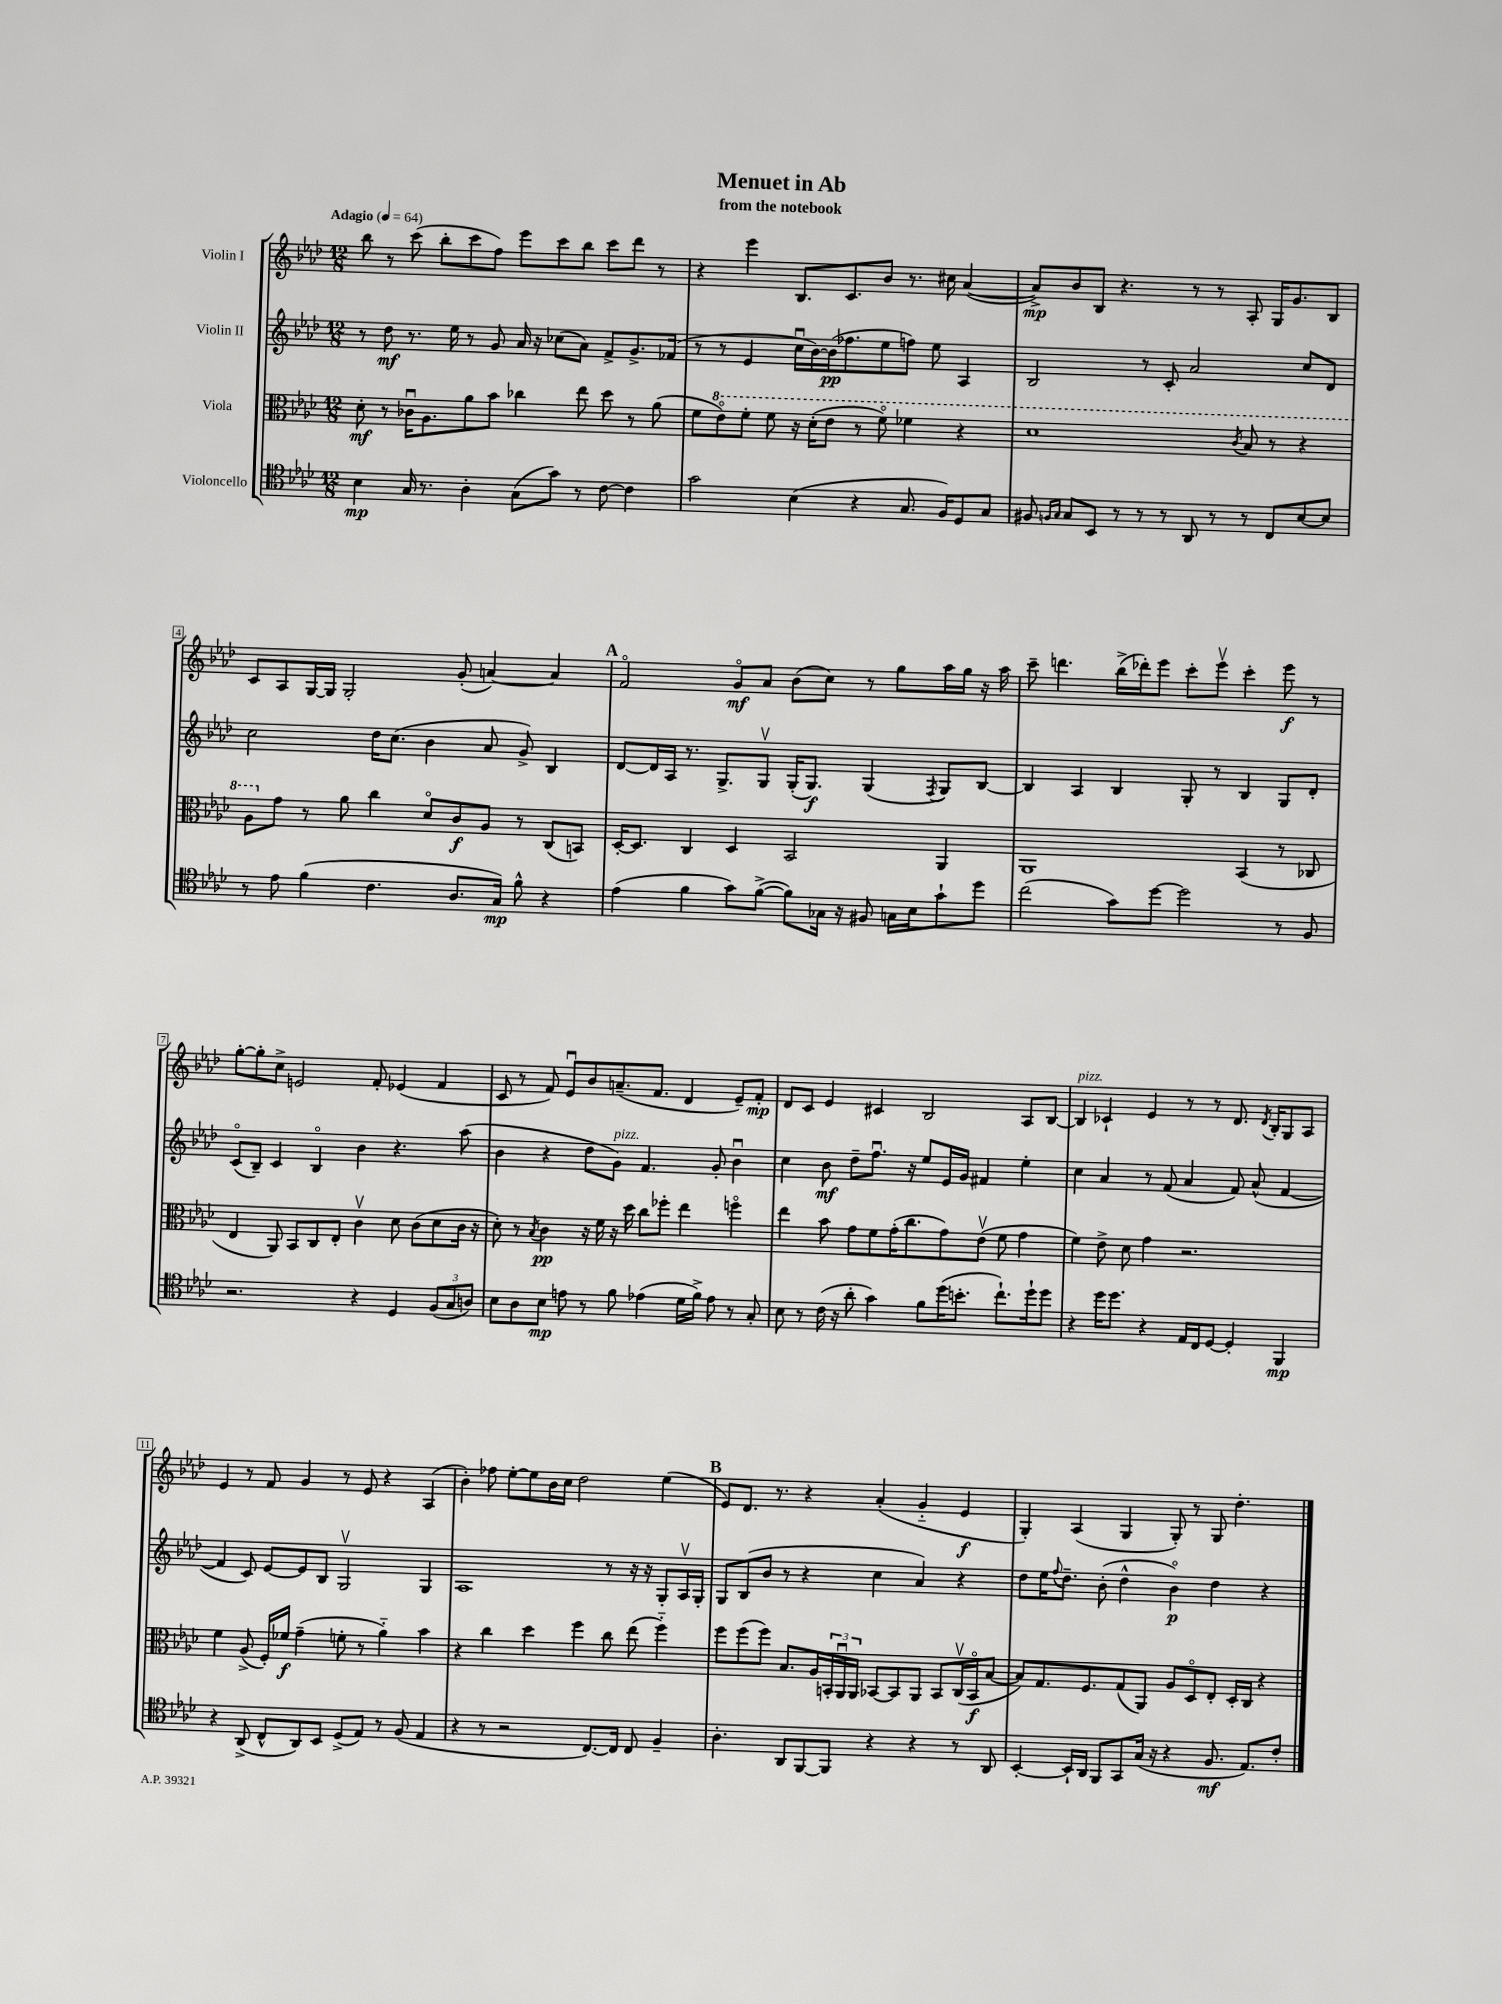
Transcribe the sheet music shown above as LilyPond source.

\header { title = "Menuet in Ab" subtitle = "from the notebook" }
<<
\new StaffGroup <<
\new Staff = "s0" \with { instrumentName = "Violin I" } {
    \clef treble \key aes \major \numericTimeSignature \time 12/8 \tempo "Adagio" 4 = 64
    bes''8 r8 c'''8( bes''8-. c'''8 f''8) ees'''8 c'''8 bes''8 c'''8 des'''8 r8 |
    r4 ees'''4 bes8. c'8. bes'8 r8. cis''16 aes'4~( |
    aes'8->\mp) bes'8 bes8 r4. r8 r8 aes8-. g16 g'8. bes8 |
    c'8 aes8 g16~ g16 g2-. g'8-.( a'4~) a'4 |
    \mark \markup { \bold "A" } f'2\flageolet g'8\flageolet\mf aes'8 bes'8( c''8) r8 g''8 aes''16 g''16 r16 aes''16 |
    c'''8-- d'''4. bes''16->( des'''16-.) ees'''8 c'''8-. ees'''8\upbow c'''4-. ees'''8\f r8 |
    g''8~-. g''8-. c''8-> e'2 f'8-. ees'4( f'4 |
    c'8 r8 f'8) ees'8\downbow bes'8 a'8.--( f'8. des'4 ees'8--) f'8-.\mp |
    des'8 c'8 ees'4 cis'4 bes2 aes8 bes8~ |
    bes4^\markup { \italic "pizz." } ces'4-! ees'4 r8 r8 des'8. \acciaccatura { des'8 } bes16-. g8 aes8 |
    ees'4 r8 f'8 g'4 r8 ees'8 r4 aes4( |
    bes'4-.) fes''8 ees''8~-. ees''8 bes'16 c''16 des''2 ees''4( |
    \mark \markup { \bold "B" } ees'8) des'8. r8. r4 aes'4-.( g'4-_ ees'4\f |
    g4-.) aes4( g4 g8-.) r8 g8 des''4.-. \bar "|." |
}
\new Staff = "s1" \with { instrumentName = "Violin II" } {
    \clef treble \key aes \major \numericTimeSignature \time 12/8
    r8 des''8\mf r8. ees''16 r8 g'8 aes'16 r16 ces''8( aes'8) f'8-> g'8.-> fes'16( |
    r8 r8 ees'4 c''16\downbow bes'16~) bes'16\pp( fes''8. ees''8 f''8) ees''8 aes4 |
    bes2 r8 c'8-. aes'2 c''8 des'8 |
    c''2 des''16 c''8.( bes'4 aes'8 g'8->) bes4 |
    \mark \markup { \bold "A" } des'8~ des'16 aes16 r8. g8.-> g8\upbow g16-.( g8.\f) g4( \acciaccatura { f8 } g8) bes8~ |
    bes4 aes4 bes4 g8-. r8 bes4 g8 des'8-. |
    c'8\flageolet( bes8--) c'4 bes4\flageolet bes'4 r4. aes''8( |
    bes'4 r4 des''8 g'8^\markup { \italic "pizz." }) f'4. g'8-. bes'4\downbow |
    c''4 bes'8\mf des''8-- f''8.\downbow r16 ees''8 ees'16 g'16 fis'4 ees''4-. |
    c''4 aes'4 r8 f'8( aes'4 f'8) aes'8-^( f'4~ |
    f'4 c'8) ees'8~ ees'8 bes8 g2\upbow g4 |
    aes1 r8 r16 r16 g8-. aes16\upbow g16-. |
    \mark \markup { \bold "B" } g8 bes8( bes'8 r8 r4 c''4 aes'4) r4 |
    des''8 ees''16 \appoggiatura { f''8 } des''8.-- bes'8-.( des''4-^ bes'4\flageolet\p) des''4 r4 \bar "|." |
}
\new Staff = "s2" \with { instrumentName = "Viola" } {
    \clef alto \key aes \major \numericTimeSignature \time 12/8
    des'8-.\mf r8 ces'16\downbow aes8. aes'8 bes'8 ces''4 ees''8 des''8 r8 aes'8( |
    f'8 \ottava #1 ees''8\flageolet) f''8-. f''8 r16 des''16-.( ees''8 r8 f''8\flageolet) fes''4 r4 |
    des''1 \acciaccatura { c''8 } bes'8 r8 r4 |
    aes'8 \ottava #0 g'8 r8 aes'8 c''4 des'8\flageolet c'8\f aes8 r8 c8( b,8) |
    \mark \markup { \bold "A" } des16~-. des8. c4 des4 bes,2 aes,4 |
    aes,1 bes,4( r8 ces8 |
    ees4 aes,8) bes,8 c8 ees8-. c'4\upbow des'8 c'8( des'8 c'16 r16 |
    des'8-.) r8 \acciaccatura { bes8 } c'4\pp r16 f'16 r16 des''16 c''8 fes''8-. ees''4 f''4\flageolet |
    ees''4 bes'8 g'8 f'8 g'16-.( c''8. g'8) ees'8\upbow( f'8 g'4 |
    f'4) ees'8-> des'8 g'4 r2. |
    f'4 aes8->( f16-.) fes'16\f g'4--( f'8-. r8 aes'4-_) bes'4 |
    r4 c''4 des''4 f''4 c''8 ees''8( f''4-_) |
    \mark \markup { \bold "B" } f''8 f''8( f''8) bes8. aes16 \tuplet 3/2 { b,16-. aes,16\downbow aes,16 } bes,8~ bes,8 aes,8 bes,8 c16\upbow( bes,16\flageolet\f bes8~ |
    bes8) g8. f8. g8( aes,8) aes8 des8\flageolet ees8-. des16-. c16 r4 \bar "|." |
}
\new Staff = "s3" \with { instrumentName = "Violoncello" } {
    \clef tenor \key aes \major \numericTimeSignature \time 12/8
    bes4\mp g16 r8. aes4-. g8( g'8) r8 c'8~ c'4 |
    g'2 bes4( r4 g8. f16) des8 g8 |
    fis8 \grace { f16 g16 } g8 bes,8 r8 r8 r8 aes,8 r8 r8 c8 bes8~ bes8 |
    r8 ees'8 f'4( c'4. aes8. g16\mp) f'8-^ r4 |
    \mark \markup { \bold "A" } ees'4( f'4 g'8) f'8~->( f'8) ges16 r16 fis8 g16 bes16 g'8-! des''8 |
    c''2( g'8) des''8~ des''2 r8 f8 |
    r2. r4 des4 \tuplet 3/2 { f8( g8 a8) } |
    bes8 aes8 bes8\mp e'8 r8 f'8 ees'4( des'16 f'16->) ees'8 r8 g8-. |
    bes8 r8 c'16( r16 aes'8-. g'4) f'8 des''16( b'8.-. c''8.-!) des''16-! des''8 |
    r4 des''16 des''8. r4 ees16 c16 des8~ des4-. f,4\mp |
    r4 aes,8->( c8-^ aes,8) bes,8 des8->( ees8) r8 f8( ees4 |
    r4 r8 r2 c8.~) c16 c8 f4-- |
    \mark \markup { \bold "B" } aes4.-. aes,8 f,8~ f,8 r4 r4 r8 aes,8 |
    bes,4~-. bes,16-! aes,16 f,8 g,8 g16( r16 r4 f8.\mf ees8.) c'8-. \bar "|." |
}
>>
>>
\layout { \context { \Score \override BarNumber.stencil = #(make-stencil-boxer 0.1 0.3 ly:text-interface::print) } }
